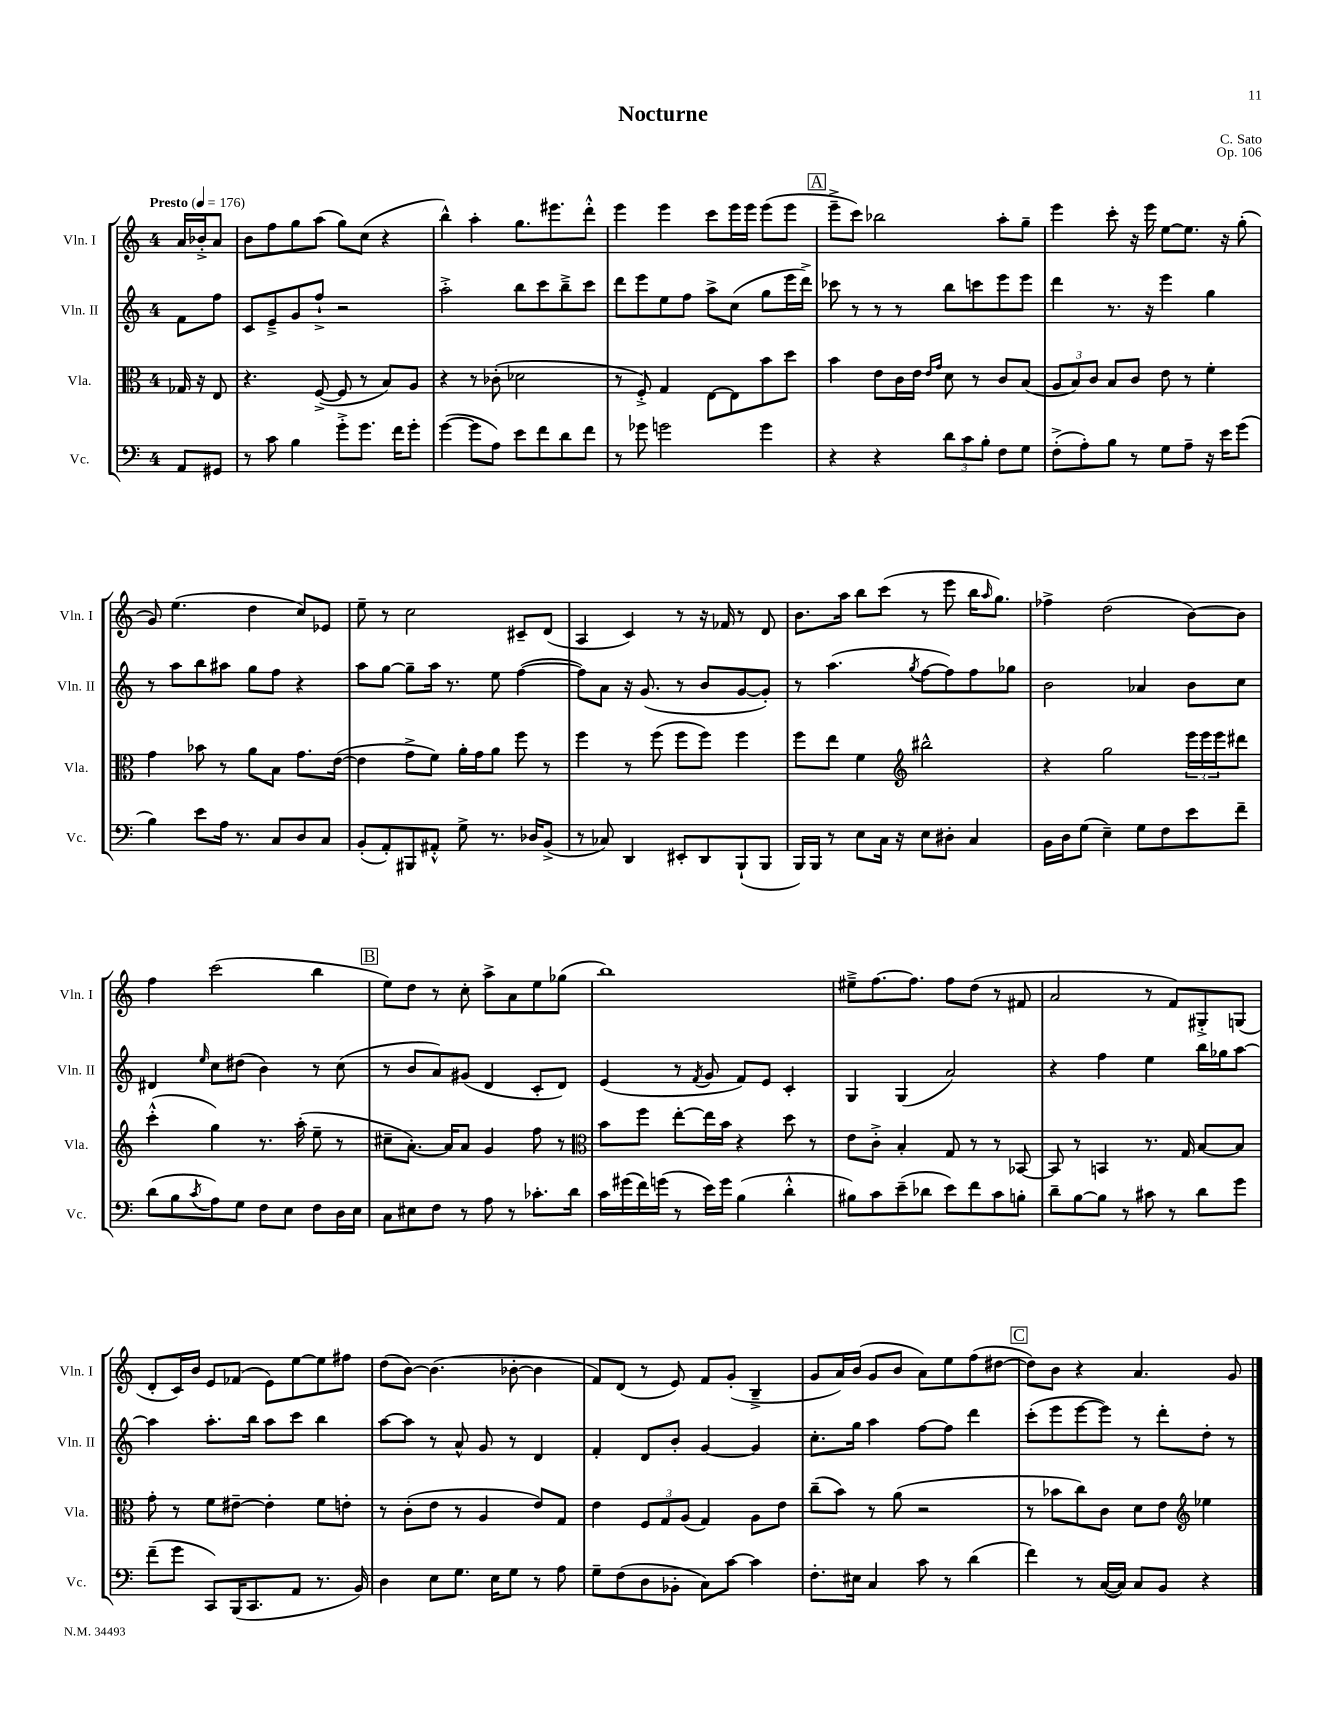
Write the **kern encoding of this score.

**kern	**kern	**kern	**kern
*part4	*part3	*part2	*part1
*staff4	*staff3	*staff2	*staff1
*I"Vc.	*I"Vla.	*I"Vln. II	*I"Vln. I
*I'Vc.	*I'Vla.	*I'Vln. II	*I'Vln. I
*clefF4	*clefC3	*clefG2	*clefG2
*k[]	*k[]	*k[]	*k[]
*M4/4	*M4/4	*M4/4	*M4/4
*MM176	*MM176	*MM176	*MM176
=	=	=	=
!	!	!	!LO:TX:a:B:t=Presto
8AA/L	16G-X/	8f\L	16a/LL
.	16r	.	16b-X'^/J
8GG#X/J	8E/	8ff\J	8a/J
=1	=1	=1	=1
8r	4.r	8c/L	8b\L
8c\	.	8e~^/	8ff\
4B\	.	8g/	8gg\
.	([8F^/	8ff`^/J	(8aa\J
8g'^\L	8F/]	2r	8gg\L)
8.g\J	8r	.	(8cc\J
.	8B/L)	.	4r
16f\KL	.	.	.
8g'\J	8A/J	.	.
=2	=2	=2	=2
([4g\	4r	2aa'^\	4bb^^\)
8g\L]	8r	.	4aa'\
8A\J)	(8c-X'\	.	.
8e\L	2d-X\	8bb\L	8.gg\L
8f\	.	8ccc\	.
.	.	.	8.eee#X\
8d\	.	8bb~^\	.
8f\J	.	8ccc\J	8ddd'^^\J
=3	=3	=3	=3
8r	8r	8ddd\L	4eee\
8g-X\	8F'^/)	8eee\	.
2gn\	4G/	8ee\	4eee\
.	.	8ff\J	.
.	[8E\L	8aa^\L	8ccc\L
.	8E\]	(8cc\J	16eee\L
.	.	.	16eee\JJ
4g\	8b\	8gg\L	(8eee\L
.	8dd\J	16eee\L	8eee\J
.	.	16ddd^\JJ)	.
!!LO:REH:place=s1:t=A
=4	=4	=4	=4
4r	4b\	8ccc-X\	8eee~^\L
.	.	8r	8ccc\J)
4r	8e\L	8r	2bb-X\
.	16c\L	8r	.
.	16e\JJ	.	.
.	16qqe/LL	.	.
.	16qqg/JJ	.	.
12d\L	8d\	8bb\L	.
12c\	.	.	.
.	8r	8cccn\	.
12B'\J	.	.	.
8F\L	8c/L	8eee\	8aa'\L
8G\J	(8B/J	8eee\J	8gg~\J
=5	=5	=5	=5
(8F'^\L	12A/L	4ddd\	4eee\
.	12B/)	.	.
8A'\)	.	.	.
.	12c/J	.	.
8B\J	8B/L	8.r	8ccc'\
8r	8c/J	.	16r
.	.	16r	16eee\
8G\L	8e\	4eee\	[8ee\L
8A~\J	8r	.	8.ee\J]
16r	4f'\	4gg\	.
16e\KL	.	.	16r
(8g\J	.	.	(8gg'\
!!LO:LB:g=z
=6	=6	=6	=6
4B\)	4g\	8r	8g/)
.	.	8aa\L	(4.ee\
8e\L	8b-X\	8bb\	.
16A\Jk	8r	8aa#X\J	.
8.r	.	.	.
.	8a\L	8gg\L	4dd\
8C/L	8B\J	8ff\J	.
8D/	8.g\L	4r	8cc/L)
8C/J	.	.	8e-X/J
.	([16e\Jk	.	.
=7	=7	=7	=7
(8BB'/L	4e\]	8aa\L	8ee~\
8AA'/)	.	[8gg\J	8r
8BBB#X/	8g^\L	8gg~\L]	2cc\
8AA#X'^^/J	8f\J)	16aa\Jk	.
.	.	8.r	.
8G^\	16a'\LL	.	.
.	16g\J	.	.
8.r	8a\J	8ee\	.
.	8ff\	([4ff\	8c#X~/L
16D-X/KL	.	.	.
(8BB^/J	8r	.	(8d/J
=8	=8	=8	=8
8r	4ff\	8ff\L])	4A/
8C-X/)	.	8a\J	.
4DD/	8r	16r	4c/)
.	.	(8.g/	.
.	(8ff\	.	.
8EE#X'/L	8ff\L	8r	8r
8DD/	8ff\J)	8b/L	16r
.	.	.	16f-X/
(8BBB`/	4ff\	[8g/	8r
8BBB/J	.	8g'/J])	8d/
=9	=9	=9	=9
16BBB/LL)	8ff\L	8r	8.b\L
16BBB/JJ	.	.	.
8r	8ee\J	(4.aa\	.
.	.	.	16aa\Jk
8E\L	4f\	.	8bb\L
16C\Jk	.	.	(8ccc\J
16r	.	.	.
*	*clefG2	*	*
.	.	8qgg/	.
8E\L	2bb#X^^\	[8ff\L	8r
8D#X'\J	.	8ff\])	8eee\
4C/	.	8ff\	16bb\KL
.	.	.	16qqaa/
.	.	.	8.gg\J)
.	.	8gg-X\J	.
=10	=10	=10	=10
16BB\LL	4r	2b\	4ff-X^\
16D\J	.	.	.
(8G\J	.	.	.
4E~\)	2gg\	.	(2dd\
8G\L	.	4a-X/	.
8F\	.	.	.
8e\	24eee\LL	8b\L	[8b\L)
.	24eee\	.	.
.	24eee\J	.	.
8f~\J	8ddd#X\J	8cc\J	8b\J]
!!LO:LB:g=z
=11	=11	=11	=11
(8d\L	(4ccc'^^\	4d#X/	4ff\
8B\	.	.	.
8qc/	.	16qqee/	.
8A\)	4gg\)	8cc\L	(2ccc\
8G\J	.	(8dd#X\J	.
8F\L	8.r	4b\)	.
8E\J	.	.	.
.	(16aa'\	.	.
8F\L	8ee~\	8r	4bb\
16D\L	8r	(8cc\	.
16E\JJ	.	.	.
!!LO:REH:place=s1:t=B
=12	=12	=12	=12
8C\L	8cc#X~\L	8r	8ee\L)
8E#X\	[8.a'\J)	8b/L	8dd\J
8F\J	.	8a/)	8r
.	16a/KL]	.	.
8r	8a/J	(8g#X/J	8cc'\
8A\	4g/	4d/	8aa^\L
8r	.	.	8a\
8.c-X'\L	8ff\	8c'/L	8ee\
.	8r	8d/J)	(8gg-X\J
16d\Jk	.	.	.
=13	=13	=13	=13
*	*clefC3	*	*
16c\LL	8b\L	(4e/	1bb)
(16g#X\	.	.	.
16f\)	8ff\J	.	.
(16gn\JJ	.	.	.
8r	[8ee'\L	8r	.
.	.	8qf/	.
16e\LL)	16ee\L]	8g/	.
16g\JJ	16b\JJ	.	.
(4B\	4r	8f/L)	.
.	.	8e/J	.
4d'^^\	8dd\	4c'/	.
.	8r	.	.
=14	=14	=14	=14
8B#X\L)	8e\L	4G/	8ee#X~^\L
8c\	8c'^\J	.	[8.ff\
(8e~\	4B'/	(4G/	.
.	.	.	8.ff\J]
8d-X\J	.	.	.
8e\L)	8G/	2a/)	8ff\L
8f\	8r	.	(8dd\J
8c\	8r	.	8r
8Bn'\J	[8BB-X/	.	8f#X/
=15	=15	=15	=15
8d~\L	8BB-/]	4r	2a/
[8B\	8r	.	.
8B\J]	4BBn/	4ff\	.
8r	.	.	.
8c#X\	8.r	4ee\	8r
8r	.	.	8f/L)
.	16G/	.	.
8d\L	[8B/L	16bb\LL	8G#X'^/
.	.	16gg-X\J	.
8g\J	8B/J]	[8aa\J	(8Gn/J
!!LO:LB:g=z
=16	=16	=16	=16
(8f~\L	8g'\	4aa\]	8d'/L
8g\J	8r	.	16c/L)
.	.	.	16b/JJ
8CC/L)	8f\L	8.aa'\L	8e/L
(16BBB/K	[8e#X~\J	.	(8f-X/J
8.CC/	.	16bb\Jk	.
.	4e#'\]	8aa\L	8e\L)
8AA/J	.	8ccc\J	[8ee\
8.r	8f\L	4bb\	8ee\]
.	8en'\J	.	8ff#X\J
16BB/)	.	.	.
=17	=17	=17	=17
4D\	8r	[8aa\L	(8dd\L
.	(8c'\L	8aa\J]	[8b\J)
8E\L	8e\J	8r	(4.b\]
8.G\J	8r	8a^^/	.
.	4A/	8g/	.
16E\KL	.	.	.
8G\J	.	8r	[8b-X'\
8r	8e/L)	4d/	4b-\]
8A\	8G/J	.	.
=18	=18	=18	=18
8G~\L	4e\	4f'/	8f/L)
(8F\	.	.	(8d/J
8D\	12F/L	8d/L	8r
.	12G/	.	.
8BB-X'\J	.	8b'/J	8e/)
.	(12A/J	.	.
8C\L)	4G/)	[4g/	8f/L
[8c\J	.	.	(8g'/J
4c\]	8A\L	4g/]	4B~^/
.	8e\J	.	.
=19	=19	=19	=19
8.F'\L	(8cc~\L	8.cc'\L	8g/L
.	8b\J)	.	16a/L)
16E#X\Jk	.	16gg\Jk	(16b/JJ
4C/	8r	4aa\	8g/L
.	(8a\	.	8b/J
8c\	2r	[8ff\L	8a\L)
8r	.	8ff\J]	8ee\
(4d\	.	4ddd\	(8ff\
.	.	.	[8dd#X\J
!!LO:REH:place=s1:t=C
=20	=20	=20	=20
4f\)	8r	(8ccc'\L	8dd#\L])
.	8b-X\L	8eee\	8b\J
8r	8cc\)	[8eee\	4r
([16C/LL	8c\J	8eee\J])	.
16C/JJ])	.	.	.
8C/L	8d\L	8r	4.a/
8BB/J	8e\J	8ddd'\L	.
*	*clefG2	*	*
4r	4ee-X\	8dd'\J	.
.	.	8r	8g/
==	==	==	==
*-	*-	*-	*-
